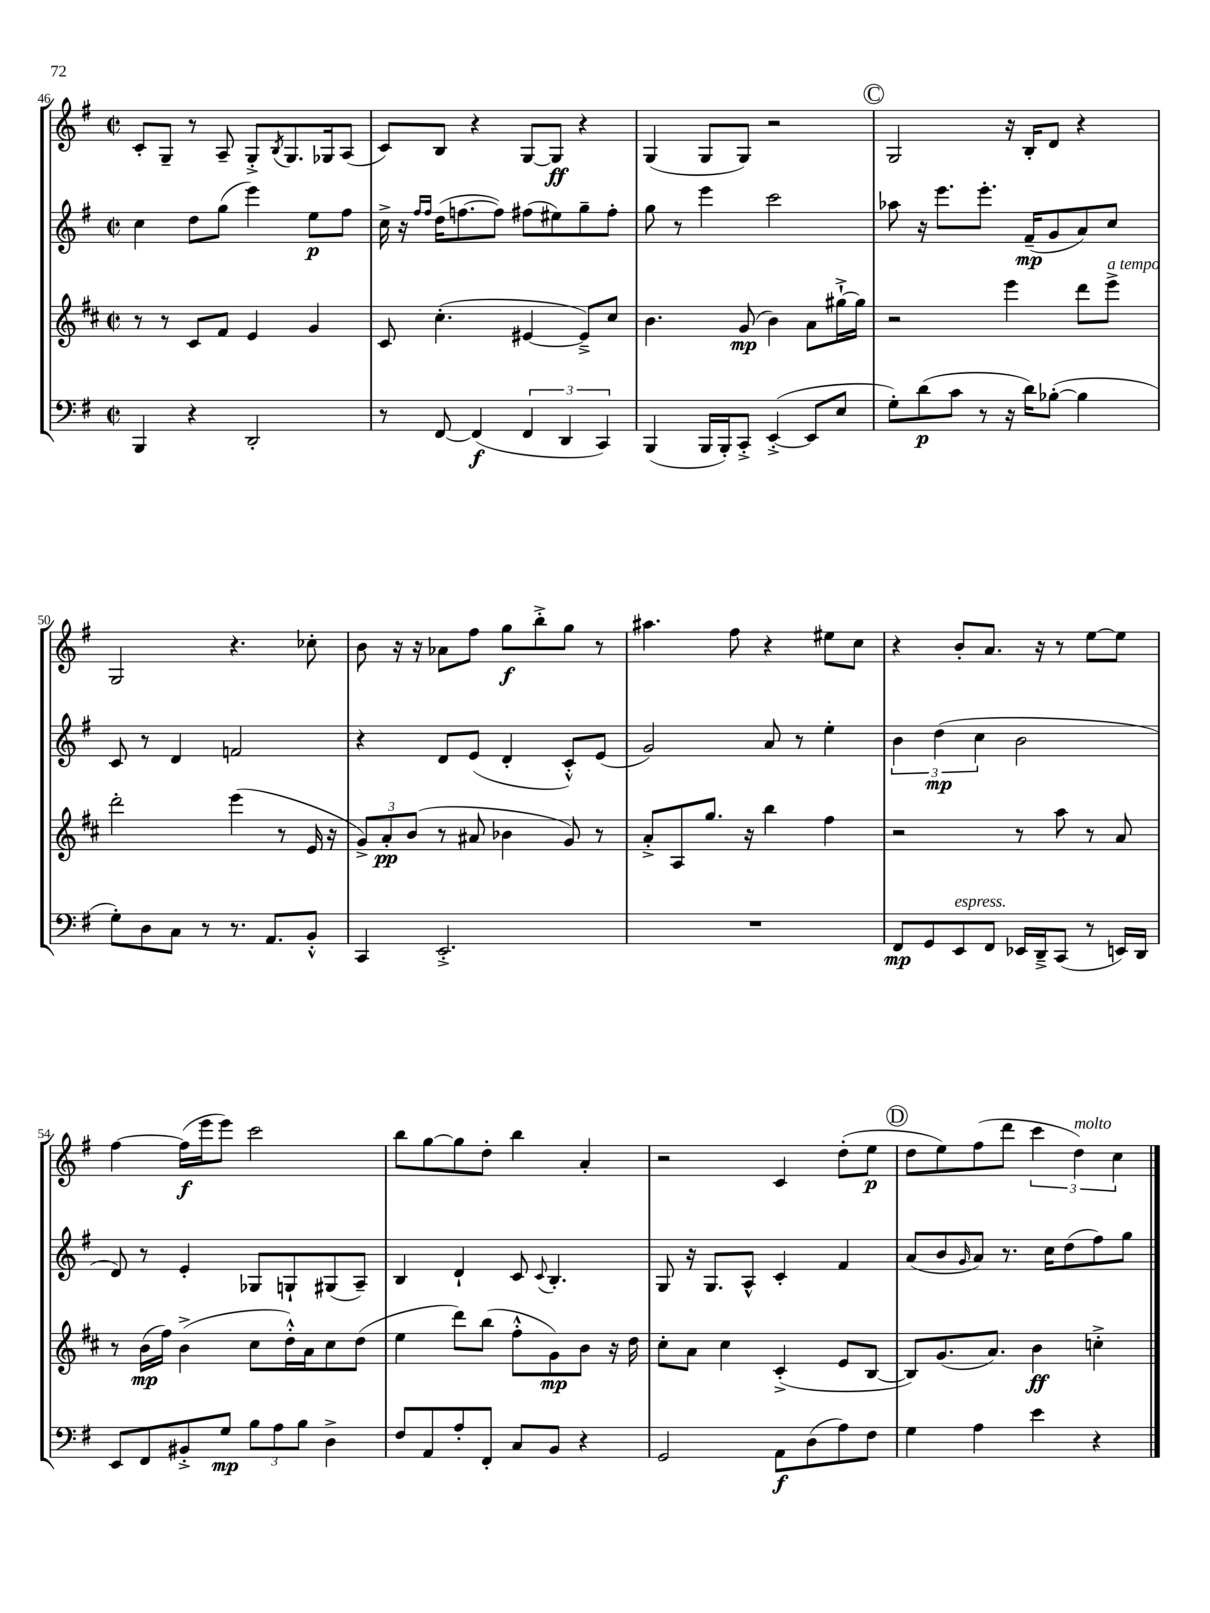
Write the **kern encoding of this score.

**kern	**dynam	**kern	**dynam	**kern	**dynam	**kern	**dynam
*part4	*part4	*part3	*part3	*part2	*part2	*part1	*part1
*staff4	*staff4	*staff3	*staff3	*staff2	*staff2	*staff1	*staff1
*clefF4	*	*clefG2	*	*clefG2	*	*clefG2	*
*k[f#]	*	*k[f#c#]	*	*k[f#]	*	*k[f#]	*
*M2/2	*	*M2/2	*	*M2/2	*	*M2/2	*
*met(c|)	*	*met(c|)	*	*met(c|)	*	*met(c|)	*
=46	=46	=46	=46	=46	=46	=46	=46
4BBB/	.	8r	.	4cc\	.	8c'/L	.
.	.	8r	.	.	.	8G~/J	.
4r	.	8c#/L	.	8dd\L	.	8r	.
.	.	8f#/J	.	(8gg\J	.	8A~/	.
2DD'/	.	4e/	.	4eee\)	.	8G'^/L	.
.	.	.	.	.	.	8qB/	.
.	.	.	.	.	.	8.G/	.
.	.	4g/	.	8ee\L	p	.	.
.	.	.	.	.	.	16G-X/k	.
.	.	.	.	8ff#\J	.	(8A/J	.
=47	=47	=47	=47	=47	=47	=47	=47
8r	.	8c#/	.	16cc^\	.	8c/L)	.
.	.	.	.	16r	.	.	.
.	.	.	.	16qqff#/LL	.	.	.
.	.	.	.	16qqff#/JJ	.	.	.
[8FF#/	.	(4.cc#'\	.	(16dd\KL	.	8B/J	.
.	.	.	.	[8.ffn\	.	.	.
(4FF#/]	f	.	.	.	.	4r	.
.	.	.	.	8ff\J])	.	.	.
6FF#/	.	[4e#X/	.	(8ff#X\L	.	[8G/L	.
.	.	.	.	8ee#X\)	.	8G/J]	ff
6DD/	.	.	.	.	.	.	.
.	.	8e#~^/L])	.	8gg~\	.	4r	.
6CC/)	.	.	.	.	.	.	.
.	.	8cc#/J	.	8ff#'\J	.	.	.
=48	=48	=48	=48	=48	=48	=48	=48
(4BBB/	.	4.b\	.	8gg\	.	(4G/	.
.	.	.	.	8r	.	.	.
16BBB/LL	.	.	.	4eee\	.	8G/L	.
16BBB'/J)	.	.	.	.	.	.	.
8CC'^/J	.	(8g/	mp	.	.	8G/J)	.
([4EE'^/	.	4b\)	.	2ccc\	.	2r	.
8EE/L]	.	8a\L	.	.	.	.	.
8E/J	.	[16gg#X`^\L	.	.	.	.	.
.	.	16gg#\JJ]	.	.	.	.	.
!!LO:REH:place=s1:t=C
=49	=49	=49	=49	=49	=49	=49	=49
8G'\L)	.	2r	.	8aa-X\	.	2G/	.
(8d\	p	.	.	16r	.	.	.
.	.	.	.	8.eee\L	.	.	.
8c\J	.	.	.	.	.	.	.
8r	.	.	.	8.eee'\J	.	.	.
16r	.	4eee\	.	.	.	16r	.
16d\KL)	.	.	.	(16f#~/KL	mp	16B'/KL	.
([8B-X'\J	.	.	.	8g/	.	8d/J	.
4B-\]	.	8ddd\L	.	8a/)	.	4r	.
!	!	!LO:TX:a:i:t=a tempo	!	!	!	!	!
.	.	8eee^\J	.	8cc/J	.	.	.
!!LO:LB:g=z
=50	=50	=50	=50	=50	=50	=50	=50
8G'\L)	.	2ddd'\	.	8c/	.	2G/	.
8D\	.	.	.	8r	.	.	.
8C\J	.	.	.	4d/	.	.	.
8r	.	.	.	.	.	.	.
8.r	.	(4eee\	.	2fn/	.	4.r	.
8.AA/L	.	.	.	.	.	.	.
.	.	8r	.	.	.	.	.
8BB'^^/J	.	16e/	.	.	.	8cc-X'\	.
.	.	16r	.	.	.	.	.
=51	=51	=51	=51	=51	=51	=51	=51
4CC/	.	12g^/L)	.	4r	.	8b\	.
.	.	12a'/	pp	.	.	.	.
.	.	.	.	.	.	16r	.
.	.	(12b/J	.	.	.	.	.
.	.	.	.	.	.	16r	.
2.EE'^/	.	8r	.	8d/L	.	8a-X\L	.
.	.	8a#X/	.	(8e/J	.	8ff#\J	.
.	.	4b-X\	.	4d'/	.	8gg\L	f
.	.	.	.	.	.	8bb'^\	.
.	.	8g/)	.	8c'^^/L)	.	8gg\J	.
.	.	8r	.	(8e/J	.	8r	.
=52	=52	=52	=52	=52	=52	=52	=52
1r	.	8a'^/L	.	2g/)	.	4.aa#X\	.
.	.	8A/	.	.	.	.	.
.	.	8.gg/J	.	.	.	.	.
.	.	.	.	.	.	8ff#\	.
.	.	16r	.	.	.	.	.
.	.	4bb\	.	8a/	.	4r	.
.	.	.	.	8r	.	.	.
.	.	4ff#\	.	4ee'\	.	8ee#X\L	.
.	.	.	.	.	.	8cc\J	.
=53	=53	=53	=53	=53	=53	=53	=53
8FF#/L	mp	2r	.	6b\	.	4r	.
8GG/	.	.	.	.	.	.	.
.	.	.	.	(6dd\	mp	.	.
!LO:TX:a:i:t=espress.	!	!	!	!	!	!	!
8EE/	.	.	.	.	.	8b'/L	.
.	.	.	.	6cc\	.	.	.
8FF#/J	.	.	.	.	.	8.a/J	.
16EE-X/LL	.	8r	.	2b\	.	.	.
16DD~^/J	.	.	.	.	.	16r	.
(8CC/J	.	8aa\	.	.	.	8r	.
8r	.	8r	.	.	.	[8ee\L	.
16EEn/LL)	.	8a/	.	.	.	8ee\J]	.
16DD/JJ	.	.	.	.	.	.	.
!!LO:LB:g=z
=54	=54	=54	=54	=54	=54	=54	=54
8EE/L	.	8r	.	8d/)	.	[4ff#\	.
8FF#/	.	(16b\LL	mp	8r	.	.	.
.	.	16ff#\JJ)	.	.	.	.	.
8BB#X'^/	.	(4b^\	.	4e'/	.	(16ff#\LL]	f
.	.	.	.	.	.	16eee\J	.
8G/J	mp	.	.	.	.	8eee\J)	.
12B\L	.	8cc#\L	.	8G-X/L	.	2ccc\	.
12A\	.	.	.	.	.	.	.
.	.	16dd'^^\L)	.	8Gn`/	.	.	.
12B\J	.	.	.	.	.	.	.
.	.	16a\J	.	.	.	.	.
4D^\	.	8cc#\	.	(8G#X/	.	.	.
.	.	(8dd\J	.	8A~/J)	.	.	.
=55	=55	=55	=55	=55	=55	=55	=55
8F#/L	.	4ee\	.	4B/	.	8bb\L	.
8AA/	.	.	.	.	.	[8gg\	.
8A'/	.	8ddd\L)	.	4d`/	.	8gg\]	.
8FF#'/J	.	(8bb\J	.	.	.	8dd'\J	.
8C/L	.	8ff#'^^\L	.	8c/	.	4bb\	.
.	.	.	.	8qqc/	.	.	.
8BB/J	.	8g\)	mp	4.B'/	.	.	.
4r	.	8b\J	.	.	.	4a'/	.
.	.	16r	.	.	.	.	.
.	.	16dd\	.	.	.	.	.
=56	=56	=56	=56	=56	=56	=56	=56
2GG/	.	8cc#'\L	.	8G/	.	2r	.
.	.	8a\J	.	16r	.	.	.
.	.	.	.	8.G/L	.	.	.
.	.	4cc#\	.	.	.	.	.
.	.	.	.	8A^^/J	.	.	.
8AA\L	f	(4c#'^/	.	4c'/	.	4c/	.
(8D\	.	.	.	.	.	.	.
8A\)	.	8e/L	.	4f#/	.	(8dd'\L	.
8F#\J	.	[8B/J	.	.	.	8ee\J	p
!!LO:REH:place=s1:t=D
=57	=57	=57	=57	=57	=57	=57	=57
4G\	.	8B/L])	.	(8a/L	.	8dd\L	.
.	.	(8.g/	.	8b/	.	8ee\)	.
.	.	.	.	16qqg/	.	.	.
4A\	.	.	.	8a/J)	.	(8ff#\	.
.	.	8.a/J)	.	.	.	.	.
.	.	.	.	8.r	.	8ddd\J	.
4e\	.	4b\	ff	.	.	6ccc\	.
.	.	.	.	16cc\KL	.	.	.
.	.	.	.	(8dd\	.	.	.
!	!	!	!	!	!	!LO:TX:a:i:t=molto	!
.	.	.	.	.	.	6dd\)	.
4r	.	4ccn'^\	.	8ff#\)	.	.	.
.	.	.	.	.	.	6cc\	.
.	.	.	.	8gg\J	.	.	.
==	==	==	==	==	==	==	==
*-	*-	*-	*-	*-	*-	*-	*-
